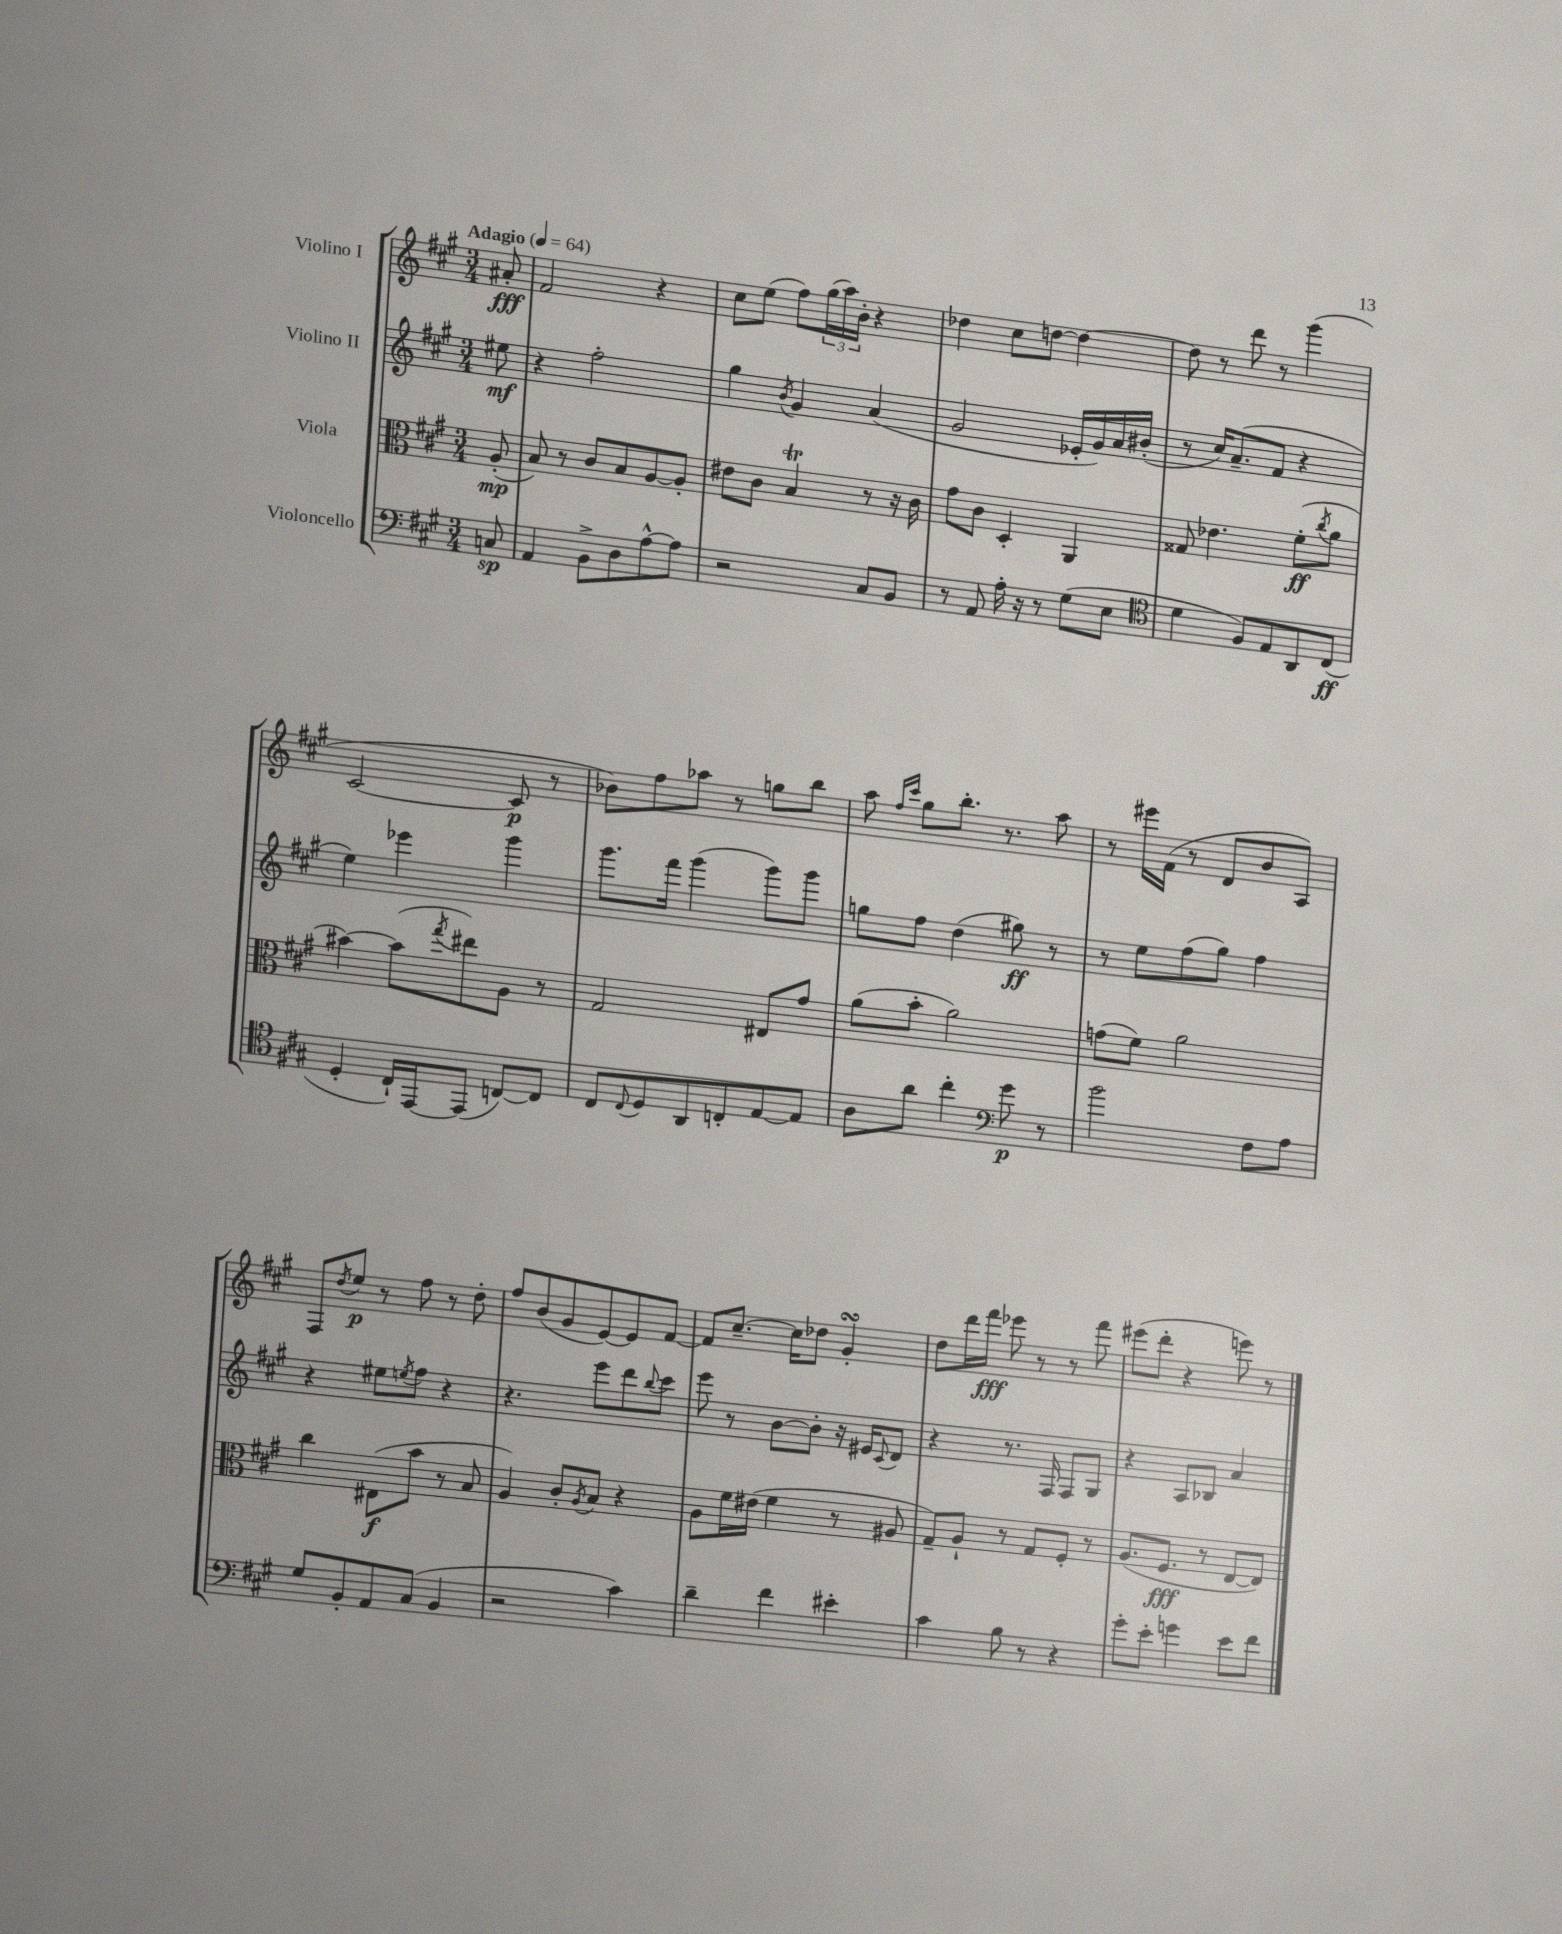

**kern	**kern	**kern	**kern
*staff4	*staff3	*staff2	*staff1
*clefF4	*clefC3	*clefG2	*clefG2
*k[f#c#g#]	*k[f#c#g#]	*k[f#c#g#]	*k[f#c#g#]
*M3/4	*M3/4	*M3/4	*M3/4
*MM64	*MM64	*MM64	*MM64
8C/	(8A'/	8ee#\	8a#'/
=	=	=	=
4AA/	8B/)	4r	2f#/
.	8r	.	.
8BB^\L	8c#/L	2ff#'\	.
8D\	8B/	.	.
[8A^^\	[8A/	.	4r
8A\]J	8A'/]J	.	.
=	=	=	=
2r	8e#\L	4gg#\	8cc#\L
.	8c#\J	.	(8ee\J
.	.	8qb/	.
.	4B/	4g#/	8ff#\L)
.	.	.	(24gg#\L
.	.	.	24aa\)
.	.	.	24b'\JJ
8C#/L	8r	(4a/	4r
8BB/J	16r	.	.
.	16c#\	.	.
=	=	=	=
8r	8g#\L	2g#/	4dd-\
8AA/	8c#\J	.	.
16A'\	4D'/	.	8cc#\L
16r	.	.	.
8r	.	.	[8dd\J
(8G#\L	4AA/	16e-'/LL	4dd\_
.	.	16g#/)	.
8E\J	.	16a/	.
.	.	(16b#'/JJ	.
=	=	=	=
*clefC4	*	*	*
4d\	8G##/	8r	8dd\]
.	4.e-\	16cc#/LK)	8r
.	.	(8.a~/	.
8F#/L)	.	.	8ddd\
8E/	.	8f#/J	8r
8AA/	(8f#'\L	4r	(4ggg#\
.	8qcc#/	.	.
(8C#/J	8a\J	.	.
=	=	=	=
4D'/	[4b#\)	4ee\)	[2c#/
16C#`/LL)	(8b#\]L	4eee-\	.
[16EE/J	.	.	.
.	8qgg#/	.	.
(8EE/]J	8ee#\)	.	.
[8C/L)	8A\J	4ggg#\	8c#/]
8C/]J	8r	.	8r
=	=	=	=
8C#/L	2G#/	8.ggg#\L	8b-\L)
8qqC#/	.	.	.
8D/	.	.	8ff#\
.	.	16fff#\Jk	.
8AA/	.	(4ggg#\	8aa-\J
8C'/	.	.	8r
[8E/	8E#/L	8ggg#\L)	8gg\L
8E/]J	8g#/J	8ggg#\J	8bb\J
=	=	=	=
8A\L	(8a\L	8gg\L	8aa\
.	.	.	16qqff#/LL
.	.	.	16qqccc#/JJ
8a\J	8b'\J	8ff#\J	8gg#\L
4cc#'\	2a\)	(4dd\	8.bb'\J
.	.	.	8.r
*clefF4	*	*	*
8g#\	.	8gg#\)	.
8r	.	8r	8aa\
=	=	=	=
2b\	(8g\L	8r	8r
.	8f#\J)	8ee\L	16eee#\LL
.	.	.	(16f#\JJ
.	2a\	(8ff#\	8r
.	.	8gg#\J)	8d/L
8F#\L	.	4ff#\	8b/
8A\J	.	.	8A/J)
=	=	=	=
8G#/L	4cc#\	4r	8F#/L
.	.	.	8qdd/
8BB'/	.	.	8ee/J
8AA/	(8E#\L	8ee#\L	8r
.	.	8qee/	.
(8C#/J	8b\J	8ff#\J	8ff#\
4BB/	8r	4r	8r
.	8B/	.	8dd'\
=	=	=	=
2r	4A/)	4.r	8ff#/L
.	.	.	(8b/
.	8c#'/L	.	8g#/
.	8qA/	.	.
.	8B/J	8eee\L	[8e/)
4c#\)	4r	8ddd\	8e/]
.	.	8qqbb/	.
.	.	8ccc#\J	[8f#/J
=	=	=	=
4d~\	8A\L	8eee\	8f#/]L
.	16f#\L	8r	[8.cc#~/J
.	(16e#\JJ	.	.
4f#\	4f#\	[8b\L	.
.	.	.	16cc#\]LK
.	.	8b'\]J	8dd-\J
4e#'\	8r	16r	4g#'/
.	.	16e#/LK	.
.	.	8qqc#/	.
.	8A#/	8d/J	.
=	=	=	=
4c#\	8G#~/L)	4r	8dd\L
.	8A`/J	.	16ddd\L
.	.	.	16fff#\JJ
8B\	8r	8.r	8eee-\
8r	8G#/L	.	8r
.	.	16F#/	.
4r	8F#'/J	8F#/L	8r
.	8r	8G#/J	8fff#\
=	=	=	=
8g#'\L	(8.A/L	4r	(8eee#\L
8e'\J	.	.	8ddd'\J
.	8.F#/J	.	.
4g\	.	8A/L	4r
.	8r	8B-/J	.
8e\L	[8E/L	4a/	8eee\)
8f#\J	8E/]J)	.	8r
==	==	==	==
*-	*-	*-	*-
